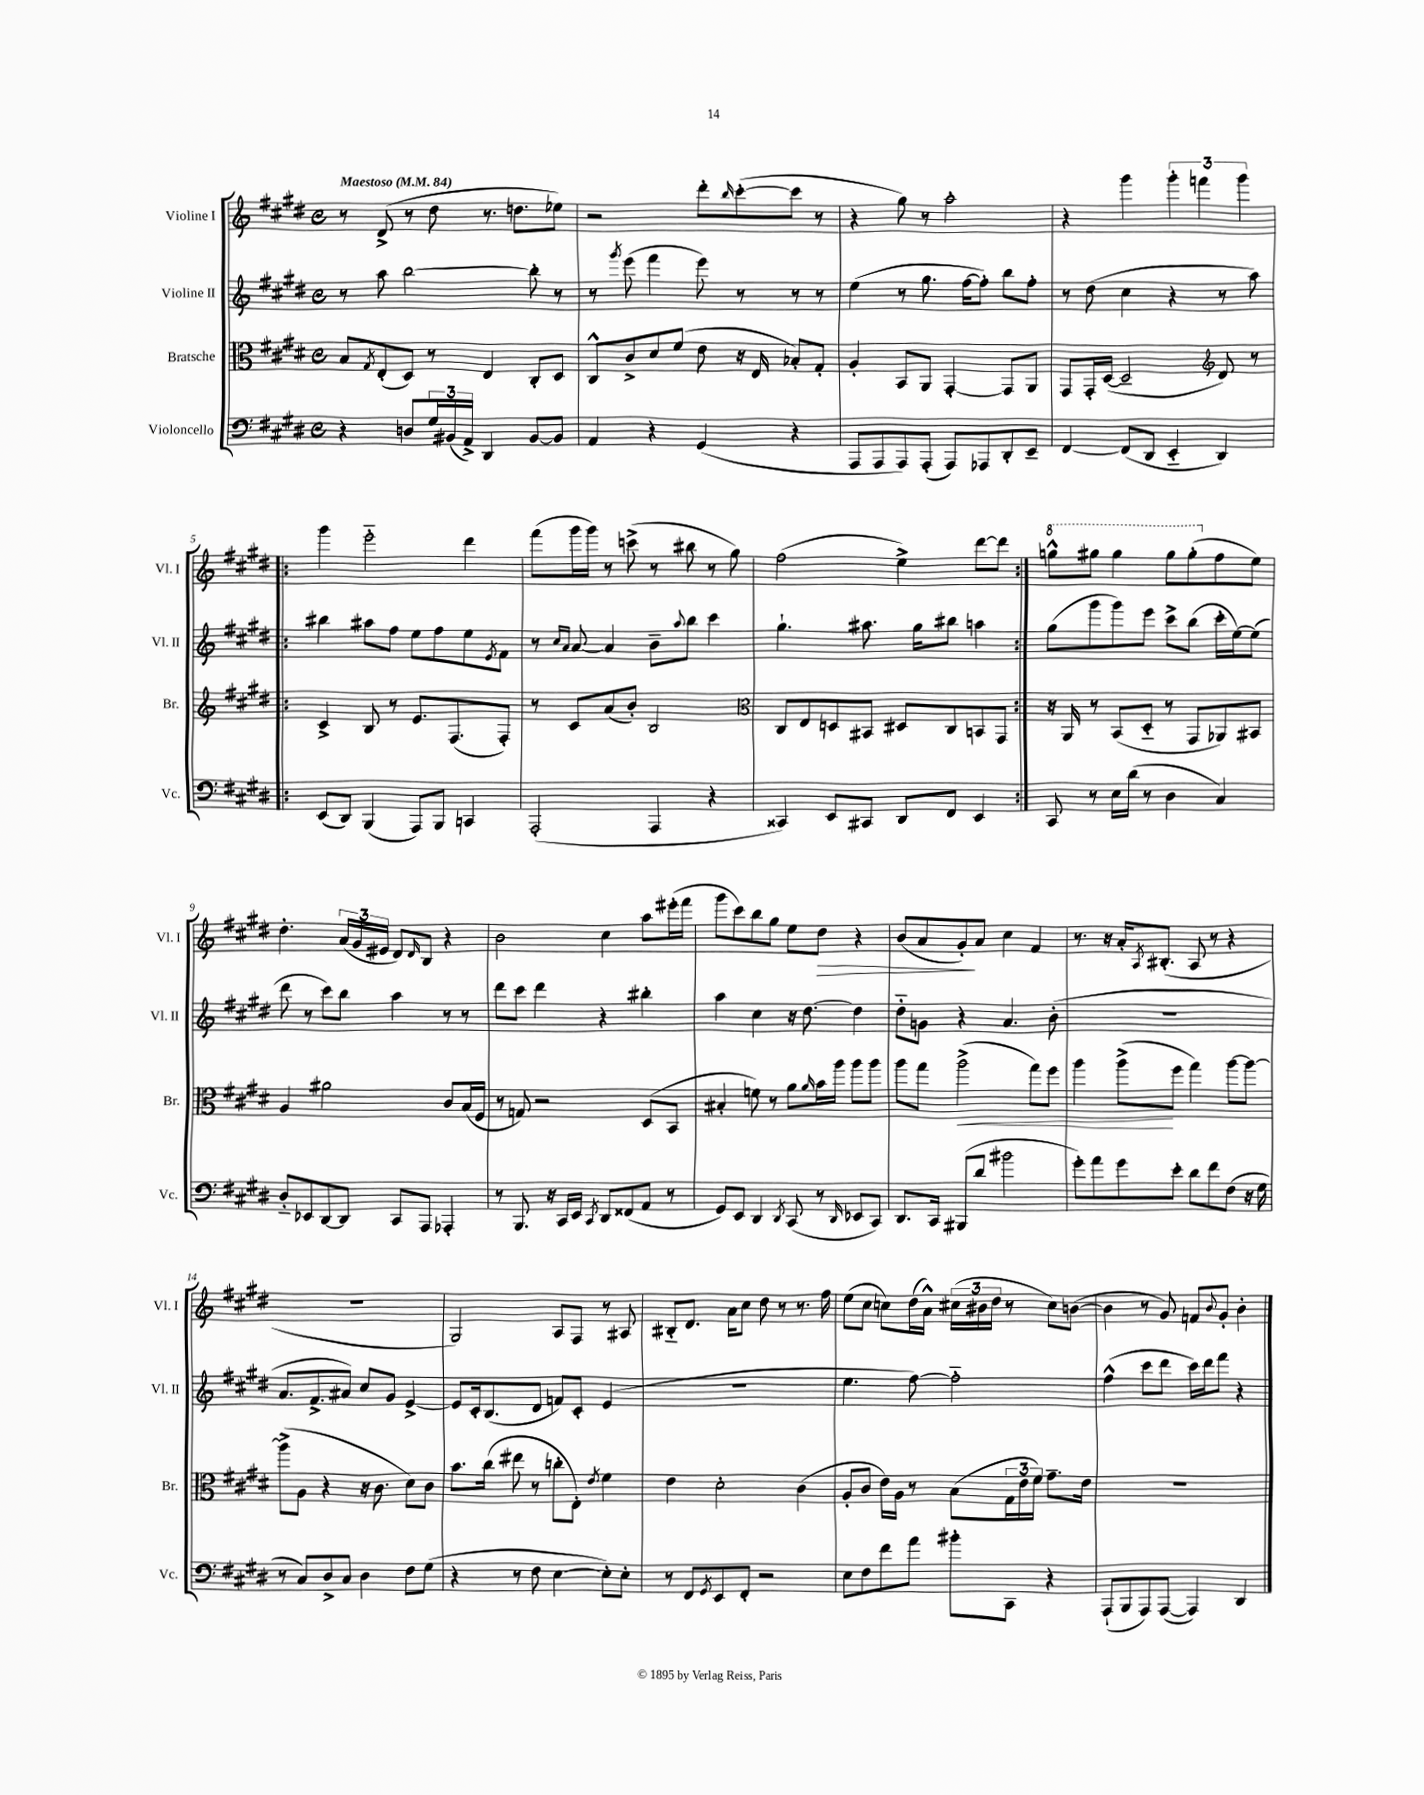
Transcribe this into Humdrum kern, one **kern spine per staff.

**kern	**kern	**kern	**kern
*staff4	*staff3	*staff2	*staff1
*clefF4	*clefC3	*clefG2	*clefG2
*k[f#c#g#d#]	*k[f#c#g#d#]	*k[f#c#g#d#]	*k[f#c#g#d#]
*M4/4	*M4/4	*M4/4	*M4/4
*met(c)	*met(c)	*met(c)	*met(c)
*MM84	*MM84	*MM84	*MM84
4r	8B	8r	8r
.	8qG#	.	.
.	(8E'	8aa	(8d#^
8D	8D#)	[2bb	8r
24G#	8r	.	8dd#
(24BB#	.	.	.
24AA^)	.	.	.
4DD#	4E	.	8.r
.	.	.	8.dd
[8BB#	8C#'	8bb']	.
8BB#]	8D#	8r	8ee-)
=	=	=	=
4AA	8C#^^	8r	2r
.	.	8qggg#	.
.	8c#^	(8eee	.
4r	8d#	4fff#	.
.	(8f#	.	.
(4GG#	8e	8eee)	8ddd#'
.	.	.	16qqbb
.	16r	8r	([8ccc#'
.	16E	.	.
4r	8B-')	8r	8ccc#]
.	8G#'	8r	8r
=	=	=	=
8AAA	4A'	(4ee	4r
8AAA	.	.	.
8AAA)	8BB	8r	8gg#)
(8AAA'	8AA	8.gg#	8r
8AAA)	[4GG#'	.	2aa'
.	.	[16ff#	.
8AAA-	.	8ff#'])	.
8DD#'	8GG#]	8bb	.
8EE~	8AA	8ff#'	.
=	=	=	=
[4FF#	8GG#	8r	4r
.	16GG#'	(8dd#	.
.	([16D#	.	.
(8FF#]	2D#~]	4cc#	4ggg#
8DD#	.	.	.
4EE'~	.	4r	6ggg#'
.	.	.	6fff
*	*clefG2	*	*
4DD#)	8d#)	8r	.
.	.	.	6ggg#
.	8r	8aa)	.
=!|:	=!|:	=!|:	=!|:
(8EE	4c#^	4bb#	4ggg#
8DD#)	.	.	.
(4BBB	8B	8aa#	2eee'~
.	8r	8ff#	.
8AAA)	8.e	8ee	.
8BBB	.	8ff#	.
.	(8.F#	.	.
4CC	.	8ee	4ddd#
.	.	8qe	.
.	8F#')	8f#	.
=	=	=	=
(2AAA'	8r	8r	(8fff#
.	.	16qqcc#	.
.	.	16qqa	.
.	8c#	[8a	16ggg#
.	.	.	16ggg#)
.	(8a	4a]	8r
.	8b')	.	(8ccc^
4AAA	2B	8b~	8r
.	.	8qqaa	.
.	.	8bb	8bb#
4r	.	4ccc#	8r
.	.	.	8gg#)
=	=	=	=
*	*clefC3	*	*
4CC##)	8C#	4.gg#`	(2ff#
.	8E	.	.
8EE	8D	.	.
8CC#	8BB#	8.aa#	.
8DD#	8D#	.	4ee^)
.	.	16gg#	.
8FF#	8C#	8bb#	.
4EE	8BB	4aa	[8ddd#
.	8GG#	.	8ddd#]
=:|!	=:|!	=:|!	=:|!
8CC#	16r	(8gg#	8ggg^^
.	16AA	.	.
8r	8r	8ggg#	8ggg#
16E	(8BB	8ggg#)	4ggg#
(16d#	.	.	.
8r	8D#'~	8eee	.
4D#	8r	8ccc#^	8ggg#
.	8GG#	(8bb	(8ggg#'
4C#)	8AA-)	16ccc#'	8ff#
.	.	[16ee)	.
.	8BB#	(8ee]	8ee)
=	=	=	=
8D#'~	4A	8ddd#	4.dd#'
8EE-	.	8r	.
[8DD#	2a#	8ccc#)	.
8DD#]	.	8bb	(24a
.	.	.	24g#
.	.	.	24e#
8CC#	.	4aa	8d#)
.	.	.	16qqd#
8AAA	.	.	8B
4AAA-'	8c#	8r	4r
.	(16B	8r	.
.	16F#	.	.
=	=	=	=
8r	8r	8ddd#	2b
8.BBB	8G)	8ccc#	.
.	2r	4ddd#	.
16r	.	.	.
16CC#	.	.	.
16EE	.	.	.
8qCC#	.	.	.
8DD#	.	4r	4cc#
(8FF##	.	.	.
8AA	(8D#	4bb#'	8aa
8r	8BB	.	(16eee#'
.	.	.	16fff#
=	=	=	=
8GG#)	4B#'	4aa	8ggg#
8EE	.	.	8ccc#)
4DD#	8f)	4cc#	8bb
.	8r	.	8gg#
8qDD#	.	.	.
(8CC#	8a	16r	8ee
.	.	[8.dd#	.
.	16qqa	.	.
8r	16b	.	8dd#
.	16aa	.	.
16qqDD#	.	.	.
8EE-	8aa	4dd#]	4r
8CC#)	8aa	.	.
=	=	=	=
8.DD#	8aa	8dd#'~	(8b
.	8gg#	8g	8a
16CC#	.	.	.
(8BBB#	(2aa^	4r	8g#')
8d#	.	.	8a
2b#	.	4.a	4cc#
.	8gg#)	.	4f#
.	8ff#	(8b'	.
=	=	=	=
8g#')	4aa	1r	8.r
8a	.	.	.
.	.	.	16r
8g#	(8aa^	.	16a'
.	.	.	8qA
.	.	.	(8.B#'
8e'	8ff#	.	.
8d#	4gg#)	.	8A
8f#	.	.	8r
(8F#	[8aa	.	4r
16r	8aa_	.	.
16G#	.	.	.
=	=	=	=
8r	(8aa^]	8.a	1r
8C#)	8A	.	.
.	.	8.f#^	.
8D#^	4r	.	.
8C#	.	8a#)	.
4D#	16r	8cc#	.
.	8.c#	.	.
.	.	8g#	.
8F#	8d#)	[4e^	.
(8G#	8c#	.	.
=	=	=	=
4r	8.b	8e]	2G#)
.	.	16c#'	.
.	(16cc#	(8.B	.
8r	8ee#	.	.
8F#	8r	8d#	.
[4E	8cc'	8f)	8A
.	8E')	8c#'	8F#
.	8qe	.	.
8E'])	4f#	(4e	8r
8E'	.	.	8A#
=	=	=	=
8r	4e	1r	8B#'~
8FF#	.	.	8.d#
8qGG#	.	.	.
8EE	2d#'	.	.
.	.	.	16a
8FF#'	.	.	8cc#
2r	.	.	8dd#
.	.	.	8r
.	(4c#	.	8.r
.	.	.	16ff#
=	=	=	=
8E	8A'	4.ee	(8ee
8F#	8c#	.	8cc#
8f#	16e)	.	8cc)
.	16A	.	.
8a	8r	[8ff#)	(16dd#
.	.	.	16a^^)
8b#'	(8B	2ff#'~]	(24cc#
.	.	.	24b#
.	.	.	24dd#
8CC#	24G#	.	8r
.	24e	.	.
.	24f#)	.	.
4r	8.g#~	.	8cc#)
.	.	.	([8b
.	16e	.	.
=	=	=	=
(8AAA`	1r	(4ff#^^	4b]
8BBB	.	.	.
8AAA)	.	8ccc#	8r
([8AAA	.	8ddd#	8g#)
4AAA])	.	16ccc#)	8f
.	.	16ddd#	.
.	.	.	8qqb
.	.	8fff#	8g#'
4DD#	.	4r	4b'
==	==	==	==
*-	*-	*-	*-
